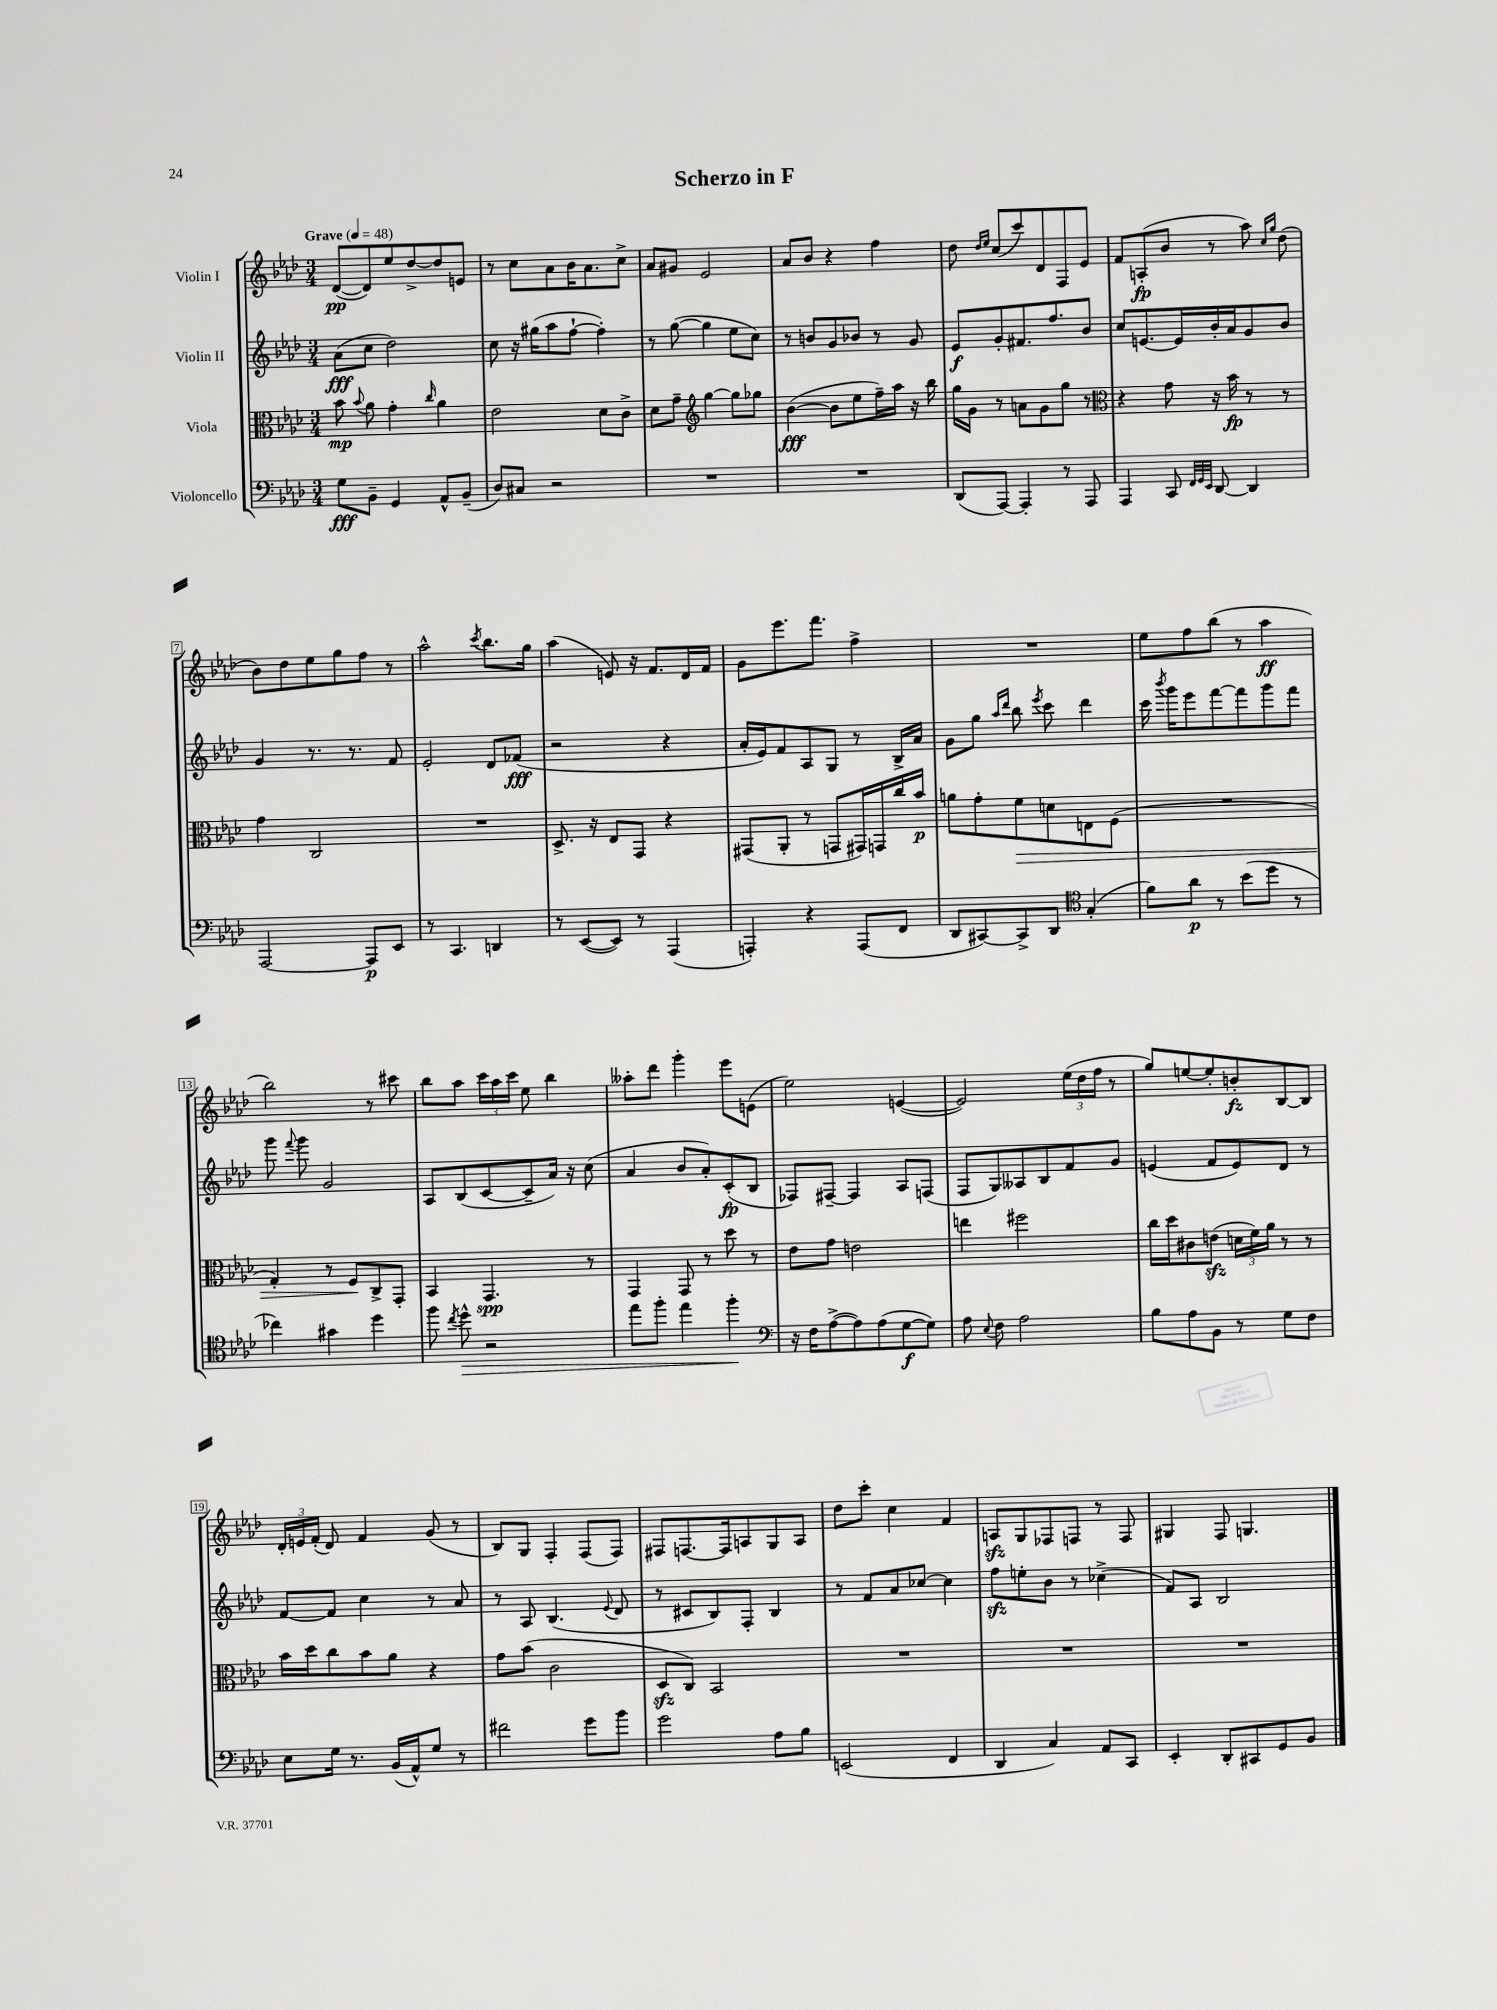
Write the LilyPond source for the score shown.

\header { title = "Scherzo in F" }
<<
\new StaffGroup <<
\new Staff = "s0" \with { instrumentName = "Violin I" } {
    \clef treble \key aes \major \numericTimeSignature \time 3/4 \tempo "Grave" 4 = 48
    \autoBeamOff des'8[~\pp( des'8) ees''8 des''8~-> des''8 e'8] |
    r8 c''8[ aes'8 bes'16 aes'8. c''8]-> |
    aes'8[ gis'8] ees'2 |
    aes'8[ bes'8] r4 f''4 |
    des''8 \grace { des''16[ ees''16] } c''8[( c'''8) des'8 f8 ees'8] |
    f'8[ a8-.\fp( bes'8] r8 aes''8) \grace { c''16[ g''16] } des''8( |
    bes'8[) des''8 ees''8 g''8 f''8] r8 |
    aes''2-^ \acciaccatura { c'''8 } bes''8.[ g''16] |
    aes''4( e'8) r16 f'8.[ des'16 f'16] |
    g'8[ ees'''8. f'''8.] f''4-> |
    R2. |
    ees''8[ f''8 bes''8]( r8 aes''4\ff |
    bes''2) r8 cis'''8 |
    bes''8[ aes''8] \tuplet 3/2 { c'''16[ aes''16 c'''16] } ees''8 bes''4 |
    aeses''8[-. des'''8] g'''4-. ees'''8[ e'8]( |
    ees''2) e'4~( |
    e'2) \tuplet 3/2 { ees''16[( des''16 f''16] } r8 |
    g''8[) e''8~ e''8-. b'8-.\fz bes8~ bes8] |
    \tuplet 3/2 { des'16[-. e'16 f'16]-.( } des'8) f'4 g'8( r8 |
    bes8[) g8] f4-. f8[( f8]) |
    fis8[ f8.~ f16 a8 g8 a8] |
    des''8[ c'''8]-. c''4 f'4 |
    a8[\sfz g8 fes8 f8] r8 f8 |
    gis4 f8 g4. \bar "|." |
}
\new Staff = "s1" \with { instrumentName = "Violin II" } {
    \clef treble \key aes \major \numericTimeSignature \time 3/4
    \autoBeamOff aes'8[\fff( c''8] des''2) |
    c''8 r16 gis''16[( aes''8 f''8]~-! f''4-.) |
    r8 g''8~( g''4 ees''8[ c''8]) |
    r8 b'8[ g'8 bes'8] r8 g'8 |
    ees'8[\f g'8-. fis'8. f''8. bes'8] |
    c''8[ e'8.~ e'16 bes'16-. aes'16 g'8 bes'8] |
    g'4 r8. r8. f'8 |
    ees'2-. des'8[ fes'8]\fff( |
    r2 r4 |
    aes'16[-. ees'16) f'8 aes8 g8] r8 bes16[-> aes'16] |
    g'8[ g''8] \grace { aes''16[ des'''16] } bes''8 \acciaccatura { ees'''8 } c'''8 des'''4 |
    c'''16 \acciaccatura { bes'''8 } g'''16[ ees'''8 f'''8~ f'''8 g'''8 f'''8] |
    g'''8 \appoggiatura { f'''8 } g'''8 g'2 |
    aes8[ bes8( c'8~ c'8-- aes'16]) r16 c''8( |
    aes'4 bes'8[ aes'8-.) c'8-.\fp( bes8] |
    fes8[) fis8]~-- fis4 aes8[ f8]( |
    f8[ g8) aeses8 bes8 f'8 g'8] |
    e'4( f'8[ e'8) des'8] r8 |
    f'8[~ f'8] c''4 r8 aes'8 |
    r8 aes8 bes4.( \appoggiatura { ees'8 } des'8 |
    r8 cis'8[ bes8) f8]-. bes4 |
    r8 f'8[ aes'8 ces''8]~ ces''4 |
    f''8[\sfz e''8-. bes'8] r8 ces''4->( |
    f'8[) aes8] bes2 \bar "|." |
}
\new Staff = "s2" \with { instrumentName = "Viola" } {
    \clef alto \key aes \major \numericTimeSignature \time 3/4
    \autoBeamOff bes'8\mp \appoggiatura { bes'8 } aes'8 g'4-. \grace { c''16 } aes'4 |
    ees'2 des'8[ c'8]-> |
    des'8[ g'8]-- \clef treble g''4~ g''8[ ges''8] |
    bes'4~\fff( bes'8[ ees''8 f''16--) aes''16] r16 bes''16 |
    g''16[ g'16] r8 a'8[ g'8 g''8] r8 |
    \clef alto r4 g'8 r16 bes'16\fp r8 r8 |
    g'4 c2 |
    R2. |
    des8.-> r16 ees8[ g,8] r4 |
    gis,8[( aes,8]-. r8 g,8[ gis,16) g,16 c''16 bes'16]\p |
    a'8[ g'8-. f'8\> d'8 e8 f8]( |
    R2. |
    g4-.) r8 f8[\! c8-> g,8]-. |
    bes,4 g,4.\spp r8 |
    g,4 g,8 r8 des''8 r8 |
    ees'8[ g'8] e'2 |
    e''4 fis''2 |
    c''16[ des''16 cis'8 e'8]\sfz( \tuplet 3/2 { d'16[ f'16) aes'16] } r8 r8 |
    bes'16[ des''16 c''8 bes'8 aes'8] r4 |
    g'8[ bes'8]( c'2 |
    des8[\sfz c8]) bes,2 |
    R2. |
    R2. |
    R2. \bar "|." |
}
\new Staff = "s3" \with { instrumentName = "Violoncello" } {
    \clef bass \key aes \major \numericTimeSignature \time 3/4
    \autoBeamOff g8[\fff bes,8]-- g,4 aes,8[-^ bes,8]--( |
    des8[) cis8] r2 |
    R2. |
    R2. |
    des,8[( aes,,8]~) aes,,4-. r8 aes,,8 |
    aes,,4 c,8 \grace { f,32[ g,32 ees,32] } des,8~ des,4 |
    aes,,2~ aes,,8[\p ees,8] |
    r8 c,4. d,4 |
    r8 ees,8[~( ees,8]) r8 aes,,4( |
    a,,4-.) r4 a,,8[( f,8] |
    des,8[ cis,8~) cis,8-> des,8] \clef tenor g4-.( |
    f'8[) aes'8]\p r8 bes'8[( des''8] r8 |
    ces''4) gis'4 des''4 |
    f''8 \acciaccatura { c''8 } des''8-^\> r2 |
    ees''8[ f''8]-. ees''4 f''4-.\! |
    \clef bass r16 f16[ aes8~->( aes8) aes8( g8~\f g8]) |
    aes8 \appoggiatura { ees8 } f8 aes2 |
    bes8[ aes8 bes,8] r8 g8[ f8] |
    ees8[ g16] r8. bes,16[( aes,16-^) g8] r8 |
    fis'2 g'8[ bes'8] |
    g'2 aes8[ bes8] |
    e,2( f,4 |
    des,4 c4) aes,8[ c,8] |
    ees,4-. des,8[-. cis,8 g,8 bes,8] \bar "|." |
}
>>
>>
\layout { \context { \Score \override BarNumber.stencil = #(make-stencil-boxer 0.1 0.3 ly:text-interface::print) } }
